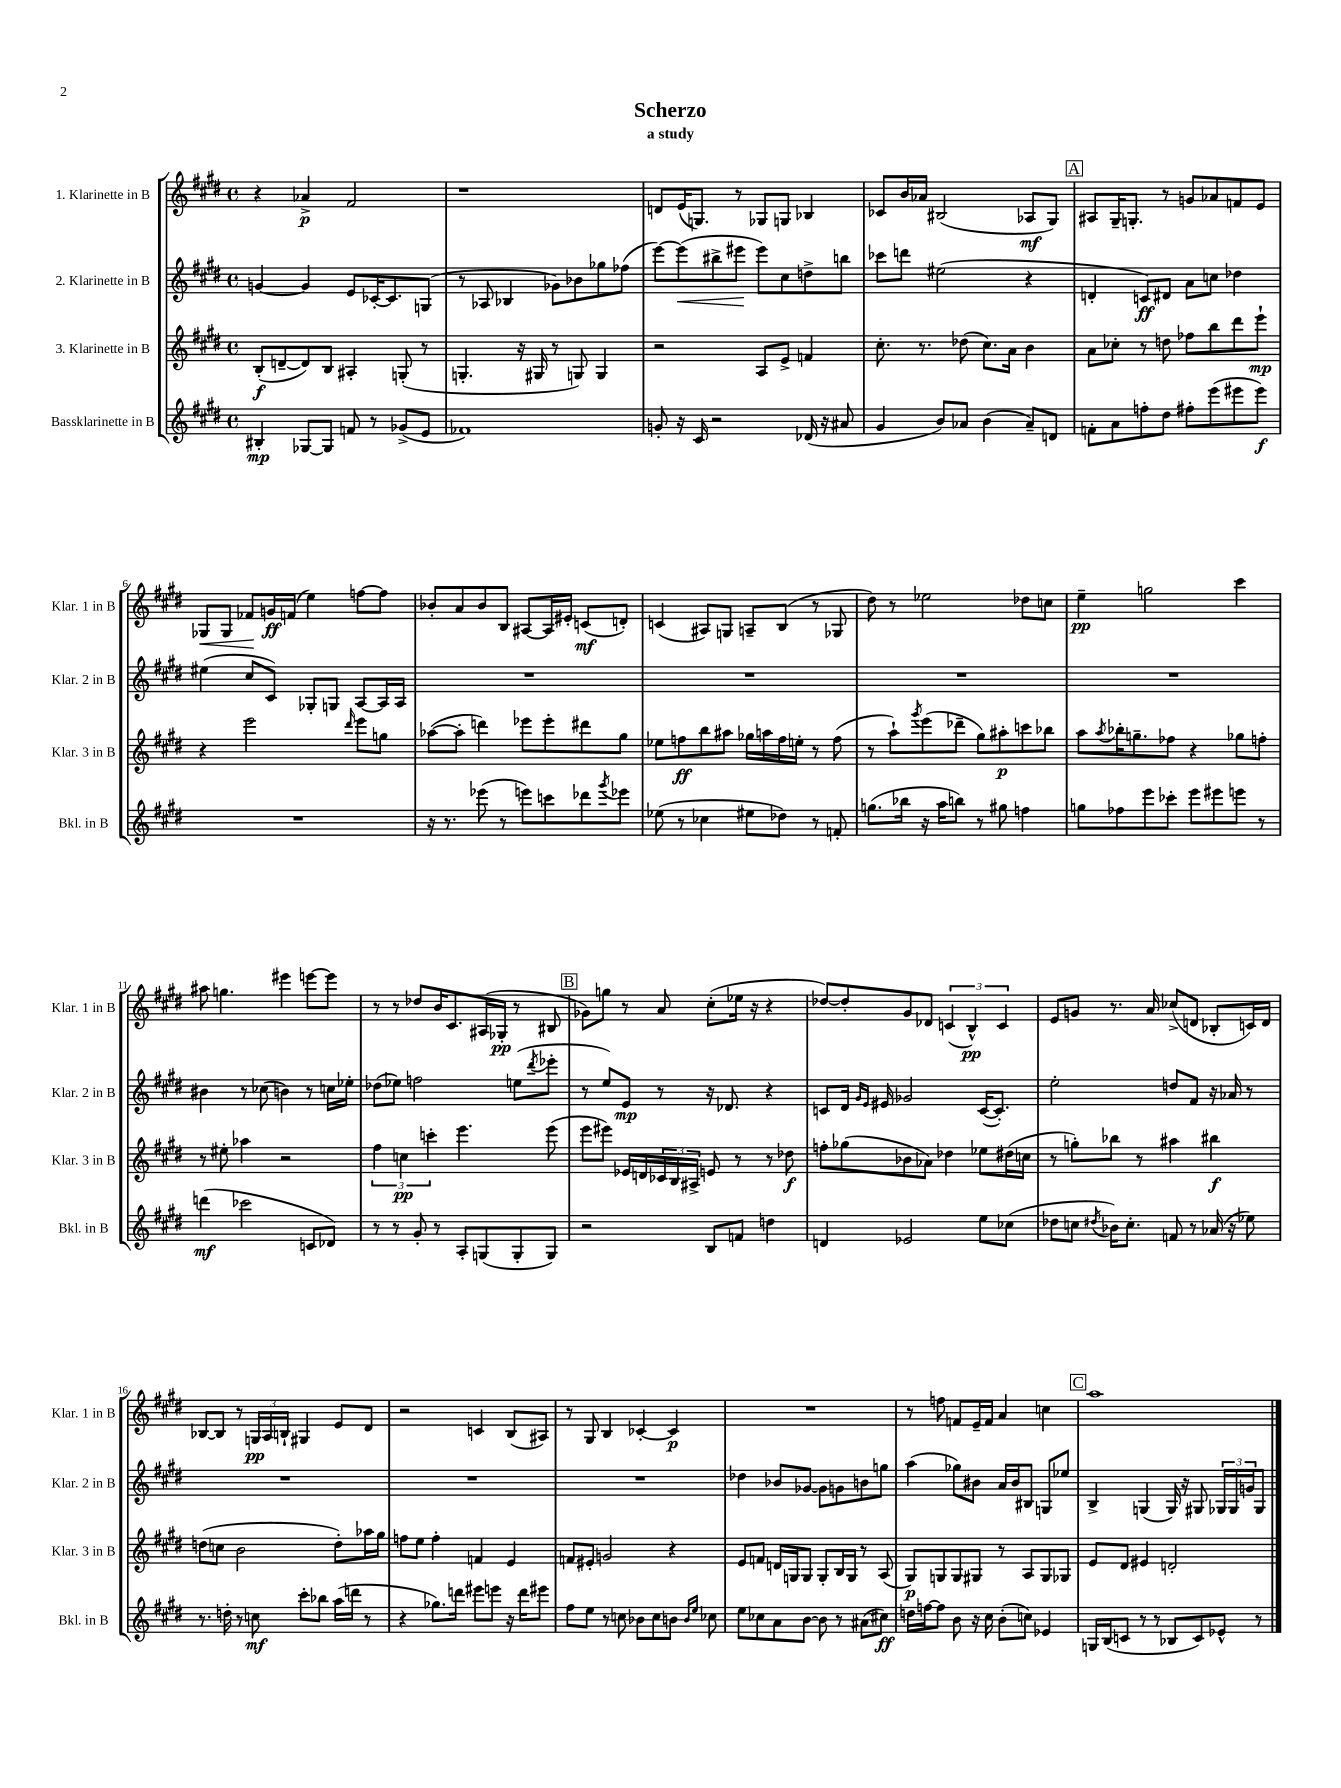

**kern	**dynam	**kern	**dynam	**kern	**dynam	**kern	**dynam
*part4	*part4	*part3	*part3	*part2	*part2	*part1	*part1
*staff4	*staff4	*staff3	*staff3	*staff2	*staff2	*staff1	*staff1
*I"Bassklarinette in B	*	*I"3. Klarinette in B	*	*I"2. Klarinette in B	*	*I"1. Klarinette in B	*
*I'Bkl. in B	*	*I'Klar. 3 in B	*	*I'Klar. 2 in B	*	*I'Klar. 1 in B	*
*clefG2	*	*clefG2	*	*clefG2	*	*clefG2	*
*k[f#c#g#d#]	*	*k[f#c#g#d#]	*	*k[f#c#g#d#]	*	*k[f#c#g#d#]	*
*M4/4	*	*M4/4	*	*M4/4	*	*M4/4	*
*met(c)	*	*met(c)	*	*met(c)	*	*met(c)	*
=1	=1	=1	=1	=1	=1	=1	=1
4B#X'/	mp	(8B'/L	f	[4gn/	.	4r	.
.	.	[8dn~/	.	.	.	.	.
[8G-X/L	.	8d/])	.	4g/]	.	4a-X^/	p
8G-/J]	.	8B/J	.	.	.	.	.
8fn/	.	4A#X'/	.	8e/L	.	2f#/	.
8r	.	.	.	[16c-X'/K	.	.	.
.	.	.	.	8.c-/]	.	.	.
(8g-X^/L	.	(8Gn'/	.	.	.	.	.
8e/J	.	8r	.	(8Gn/J	.	.	.
=2	=2	=2	=2	=2	=2	=2	=2
1f-X)	.	4.Gn'/	.	8r	.	1r	.
.	.	.	.	8A-X/	.	.	.
.	.	.	.	4B-X/	.	.	.
.	.	16r	.	.	.	.	.
.	.	16G#X/	.	.	.	.	.
.	.	8r	.	8g-X\L)	.	.	.
.	.	8Gn/)	.	8b-X\	.	.	.
.	.	4G/	.	8gg-X\	.	.	.
.	.	.	.	(8ff-X\J	.	.	.
=3	=3	=3	=3	=3	=3	=3	=3
8gn'/	.	2r	.	[8eee\L)	.	8dn/L	.
!	!	!	!	!	!LO:HP:b	!	!
16r	.	.	.	(8eee\]	<	(16e/K	.
16c#/	.	.	.	.	.	8.Gn/J)	.
2r	.	.	.	8bb#X^\	.	.	.
.	.	.	.	8eee#X\J	.	8r	.
.	.	8A/L	.	8eee#\L)	[	8G-X/L	.
.	.	8e^/J	.	8cc#\	.	8Gn/J	.
(16d-X/	.	4fn/	.	8ddn^\	.	4B-X/	.
16r	.	.	.	.	.	.	.
8a#X/	.	.	.	8bbn\J	.	.	.
=4	=4	=4	=4	=4	=4	=4	=4
4g#/	.	8.cc#'\	.	8ccc-X\L	.	8c-X/L	.
.	.	.	.	8dddn\J	.	16b/L	.
.	.	8.r	.	.	.	16a-X/JJ	.
8b/L)	.	.	.	(2ee#X\	.	(2B#X/	.
8a-X/J	.	(8dd-X\	.	.	.	.	.
(4b\	.	8.cc#\L)	.	.	.	.	.
.	.	16a\Jk	.	.	.	.	.
8a-~/L)	.	4b\	.	4r	.	8A-X/L	mf
8dn/J	.	.	.	.	.	8G#/J)	.
!!LO:REH:place=s1:t=A
=5	=5	=5	=5	=5	=5	=5	=5
8fn'\L	.	8a\L	.	4dn'/	.	8A#X/L	.
8a\	.	8cc-X'\J	.	.	.	16G#~/K	.
.	.	.	.	.	.	8.Gn'/J	.
8ffn'\	.	8r	.	8cn/L)	ff	.	.
8dd#\J	.	8ddn\	.	8d#X/J	.	8r	.
8ff#X'\L	.	8ff-X\L	.	8a\L	.	8gn/L	.
(8eee\	.	8bb\	.	8ccn\J	.	8a-X/	.
8eee#X\	.	8ddd#\	.	4dd-X\	.	8fn/	.
8eee#\J)	f	8eee`\J	mp	.	.	8e/J	.
!!LO:LB:g=z
=6	=6	=6	=6	=6	=6	=6	=6
!	!	!	!	!	!	!	!LO:HP:b
1r	.	4r	.	(4ee#X\	.	8G-X/L	<
.	.	.	.	.	.	8G-/J	.
.	.	2eee\	.	8cc#/L	.	8f-X/L	.
.	.	.	.	8c#/J)	.	16gn/L	[ ff
.	.	.	.	.	.	(16fn/JJ	.
.	.	.	.	8G-X'/L	.	4ee\)	.
.	.	.	.	8Gn/J	.	.	.
.	.	16qqddd#/	.	.	.	.	.
.	.	8eee\L	.	[8A/L	.	[8ffn\L	.
.	.	8ggn\J	.	16A/L]	.	8ff\J]	.
.	.	.	.	16A/JJ	.	.	.
=7	=7	=7	=7	=7	=7	=7	=7
16r	.	([8aa-X\L	.	1r	.	8b-X'/L	.
8.r	.	.	.	.	.	.	.
.	.	8aa-'\J]	.	.	.	8a/	.
(8eee-X\	.	4dddn\)	.	.	.	8b-/	.
8r	.	.	.	.	.	8B/J	.
8eeen\L)	.	8eee-X\L	.	.	.	[8A#X/L	.
8cccn\	.	8eee-'\	.	.	.	16A#/L]	.
.	.	.	.	.	.	16e#X'/JJ	.
8ddd-X\	.	8ddd#X\	.	.	.	(8cn/L	mf
8qggg#/	.	.	.	.	.	.	.
8eee-X\J	.	8gg#\J	.	.	.	8dn'/J)	.
=8	=8	=8	=8	=8	=8	=8	=8
(8ee-X\	.	8ee-X\L	.	1r	.	(4cn/	.
8r	.	8ffn\	ff	.	.	.	.
4cc-X\	.	8bb\	.	.	.	8A#X/L)	.
.	.	8aa#X\J	.	.	.	8Gn/J	.
8ee#X\L	.	16gg-X\LL	.	.	.	8An~/L	.
.	.	16aan\	.	.	.	.	.
8dd-X\J)	.	16ff\	.	.	.	(8B/J	.
.	.	16een'\JJ	.	.	.	.	.
8r	.	8r	.	.	.	8r	.
8fn'/	.	(8ff\	.	.	.	8G-X/	.
=9	=9	=9	=9	=9	=9	=9	=9
(8.ggn\L	.	8r	.	1r	.	8dd#\)	.
.	.	8aa`\L)	.	.	.	8r	.
16bb-X\Jk	.	.	.	.	.	.	.
.	.	8qggg#/	.	.	.	.	.
16r	.	(8eee\	.	.	.	2ee-X\	.
16aa\KL	.	.	.	.	.	.	.
8bbn\J)	.	8ddd-X~\J	.	.	.	.	.
8r	.	8gg#\L)	.	.	.	.	.
8gg#X\	.	8aa#X'\	p	.	.	.	.
4ffn\	.	8cccn\	.	.	.	8dd-X\L	.
.	.	8bb-X\J	.	.	.	8ccn\J	.
=10	=10	=10	=10	=10	=10	=10	=10
8ggn\L	.	8aa\L	.	1r	.	4ee~\	pp
.	.	8qaa/	.	.	.	.	.
8ff-X\	.	16bb-X'\K	.	.	.	.	.
.	.	8.ggn~\	.	.	.	.	.
8eee\	.	.	.	.	.	2ggn\	.
8ccc-X'\J	.	8ff-X\J	.	.	.	.	.
8eee\L	.	4r	.	.	.	.	.
8eee#X\	.	.	.	.	.	.	.
8eeen\J	.	8gg-X\L	.	.	.	4ccc#\	.
8r	.	8ffn'\J	.	.	.	.	.
!!LO:LB:g=z
=11	=11	=11	=11	=11	=11	=11	=11
(4dddn\	mf	8r	.	4b#X\	.	8aa#X\	.
.	.	8ee#X'\	.	.	.	4.ggn\	.
2ccc-X\	.	4aa-X\	.	8r	.	.	.
.	.	.	.	(8cc-X\	.	.	.
.	.	2r	.	4bn\)	.	4eee#X\	.
8cn/L	.	.	.	8r	.	[8eeen\L	.
8d-X/J)	.	.	.	16ccn\LL	.	8eee\J]	.
.	.	.	.	16ee-X'\JJ	.	.	.
=12	=12	=12	=12	=12	=12	=12	=12
8r	.	6ff#\	.	(8dd-X\L	.	8r	.
8r	.	.	.	8ee-X\J)	.	8r	.
.	.	6ccn\	pp	.	.	.	.
8g#'/	.	.	.	2ffn\	.	8dd-X/L	.
.	.	6cccn'\	.	.	.	.	.
8r	.	.	.	.	.	16b/K	.
.	.	.	.	.	.	8.c#/	.
8A'/L	.	4.eee\	.	.	.	.	.
(8Gn/	.	.	.	.	.	(16A#X/L	.
.	.	.	.	.	.	16G-X'/JJ	pp
8G'/	.	.	.	(8een\L	.	8r	.
.	.	.	.	8qddd#/	.	.	.
8G/J)	.	(8eee\	.	8eee-X'\J	.	8B#X/	.
!!LO:REH:place=s1:t=B
=13	=13	=13	=13	=13	=13	=13	=13
2r	.	8eee\L	.	8r	.	8g-X\L)	.
.	.	8eee#X\J)	.	8ee/L)	.	8ggn\J	.
.	.	16e-X/LL	.	8e/J	mp	8r	.
.	.	16dn/	.	.	.	.	.
.	.	24c-X/	.	8r	.	8a/	.
.	.	24B/	.	.	.	.	.
.	.	24A#X^/JJ	.	.	.	.	.
8B/L	.	8en/	.	16r	.	(8cc#'\L	.
.	.	.	.	8.d-X/	.	.	.
8fn/J	.	8r	.	.	.	16ee-X\Jk	.
.	.	.	.	.	.	16r	.
4ddn\	.	8r	.	4r	.	4r	.
.	.	8dd-X\	f	.	.	.	.
=14	=14	=14	=14	=14	=14	=14	=14
4dn/	.	8ffn'\L	.	8cn/L	.	[8dd-X/L)	.
.	.	(8gg-X\	.	16d#/Jk	.	8dd-'/]	.
.	.	.	.	16qqg#/LL	.	.	.
.	.	.	.	16qqe/JJ	.	.	.
.	.	.	.	16e#X/	.	.	.
2e-X/	.	8b-X\	.	2g-X/	.	8g#/	.
.	.	8a-X\J)	.	.	.	8d-X/J	.
.	.	4dd-X\	.	.	.	(6cn/	.
.	.	.	.	.	.	6B^^/)	pp
8ee\L	.	8ee-X\L	.	([16c/KL	.	.	.
.	.	.	.	8.c'/J])	.	.	.
.	.	.	.	.	.	6c/	.
(8cc-X\J	.	(16dd#X\L	.	.	.	.	.
.	.	16ccn\JJ	.	.	.	.	.
=15	=15	=15	=15	=15	=15	=15	=15
8dd-X\L	.	8r	.	2ee'\	.	8e/L	.
8ccn\J	.	8ggn'\L)	.	.	.	8gn/J	.
8qdd#X/	.	.	.	.	.	.	.
16b-X\KL)	.	8bb-X\J	.	.	.	8.r	.
8.cc'\J	.	.	.	.	.	.	.
.	.	8r	.	.	.	.	.
.	.	.	.	.	.	16a/	.
8fn/	.	4aa#X\	.	8ddn/L	.	(8cc-X^/L	.
8r	.	.	.	8f#/J	.	8dn/J	.
(16a-X/	.	4bb#X\	f	16r	.	8B-X'/L	.
16r	.	.	.	16a-X/	.	.	.
8ee-X\)	.	.	.	8r	.	16cn/L)	.
.	.	.	.	.	.	16d/JJ	.
!!LO:LB:g=z
=16	=16	=16	=16	=16	=16	=16	=16
8.r	.	(8ddn\L	.	1r	.	[8B-X/L	.
.	.	8ccn\J	.	.	.	8B-/J]	.
16ddn'\	.	.	.	.	.	.	.
8r	.	2b\	.	.	.	8r	.
8ccn\	mf	.	.	.	.	24Gn/LL	pp
.	.	.	.	.	.	24A/	.
.	.	.	.	.	.	24Bn`/JJ	.
8ccc#'\L	.	.	.	.	.	4G#X/	.
8bb-X\J	.	.	.	.	.	.	.
(16aa\LL	.	8dd'\L)	.	.	.	8e/L	.
16dddn\JJ	.	.	.	.	.	.	.
8r	.	16aa-X\L	.	.	.	8d#/J	.
.	.	16gg#\JJ	.	.	.	.	.
=17	=17	=17	=17	=17	=17	=17	=17
4r	.	8ffn\L	.	1r	.	2r	.
.	.	8ee\J	.	.	.	.	.
8.gg-X\L)	.	4ff'\	.	.	.	.	.
16dddn\Jk	.	.	.	.	.	.	.
8eee#X\L	.	4fn/	.	.	.	4cn/	.
8eeen\J	.	.	.	.	.	.	.
16r	.	4e/	.	.	.	(8B/L	.
16ddd\KL	.	.	.	.	.	.	.
8eee#X\J	.	.	.	.	.	8A#X/J)	.
=18	=18	=18	=18	=18	=18	=18	=18
8ff#\L	.	8fn/L	.	1r	.	8r	.
8ee\J	.	8e#X'/J	.	.	.	8G#/	.
8r	.	2gn/	.	.	.	4B/	.
8ccn\	.	.	.	.	.	.	.
8b-X\L	.	.	.	.	.	[4c-X'/	.
8cc\	.	.	.	.	.	.	.
8bn\J	.	4r	.	.	.	4c-/]	p
16qqb/LL	.	.	.	.	.	.	.
16qqee/JJ	.	.	.	.	.	.	.
8cc-X\	.	.	.	.	.	.	.
=19	=19	=19	=19	=19	=19	=19	=19
8ee\L	.	8e/L	.	4dd-X\	.	1r	.
8cc-X\	.	8fn/J	.	.	.	.	.
8a\	.	16dn/LL	.	8b-X/L	.	.	.
.	.	16Gn/J	.	.	.	.	.
[8b\J	.	8G/J	.	[8g-X/J	.	.	.
8b\]	.	8G'/L	.	8g-\L]	.	.	.
8r	.	16B/L	.	8gn\	.	.	.
.	.	16G/JJ	.	.	.	.	.
(8a#X\L	.	8r	.	8bn\	.	.	.
8cc#X\J)	ff	(8A/	.	8ggn\J	.	.	.
=20	=20	=20	=20	=20	=20	=20	=20
16ddn\LL	.	8G#/L)	p	(4aa\	.	8r	.
[16ffn\J	.	.	.	.	.	.	.
8ff\J]	.	8Gn/	.	.	.	8ffn\	.
8b\	.	8G/	.	8gg-X\L)	.	8fn/L	.
16r	.	8G#X/J	.	8b#X\J	.	16e~/L	.
16cc#\	.	.	.	.	.	16f/JJ	.
(8b'\L	.	8r	.	16a/LL	.	4a/	.
.	.	.	.	16b#/J	.	.	.
8ccn\J)	.	8A/L	.	8B#X/J	.	.	.
4e-X/	.	8G#/	.	8Gn/L	.	4ccn\	.
.	.	8G-X/J	.	8ee-X/J	.	.	.
!!LO:REH:place=s1:t=C
=21	=21	=21	=21	=21	=21	=21	=21
16Gn/LL	.	8e/L	.	4B^/	.	1aa	.
(16B/J	.	.	.	.	.	.	.
8cn/J	.	8d#/J	.	.	.	.	.
8r	.	4e#X/	.	(4Gn/	.	.	.
8r	.	.	.	.	.	.	.
8B-X/L	.	2dn'/	.	16G/)	.	.	.
.	.	.	.	16r	.	.	.
8c/)	.	.	.	8G#X/	.	.	.
8e-X^^/J	.	.	.	24G-X/LL	.	.	.
.	.	.	.	24G-/	.	.	.
.	.	.	.	24gn/J	.	.	.
8r	.	.	.	8G-/J	.	.	.
==	==	==	==	==	==	==	==
*-	*-	*-	*-	*-	*-	*-	*-
